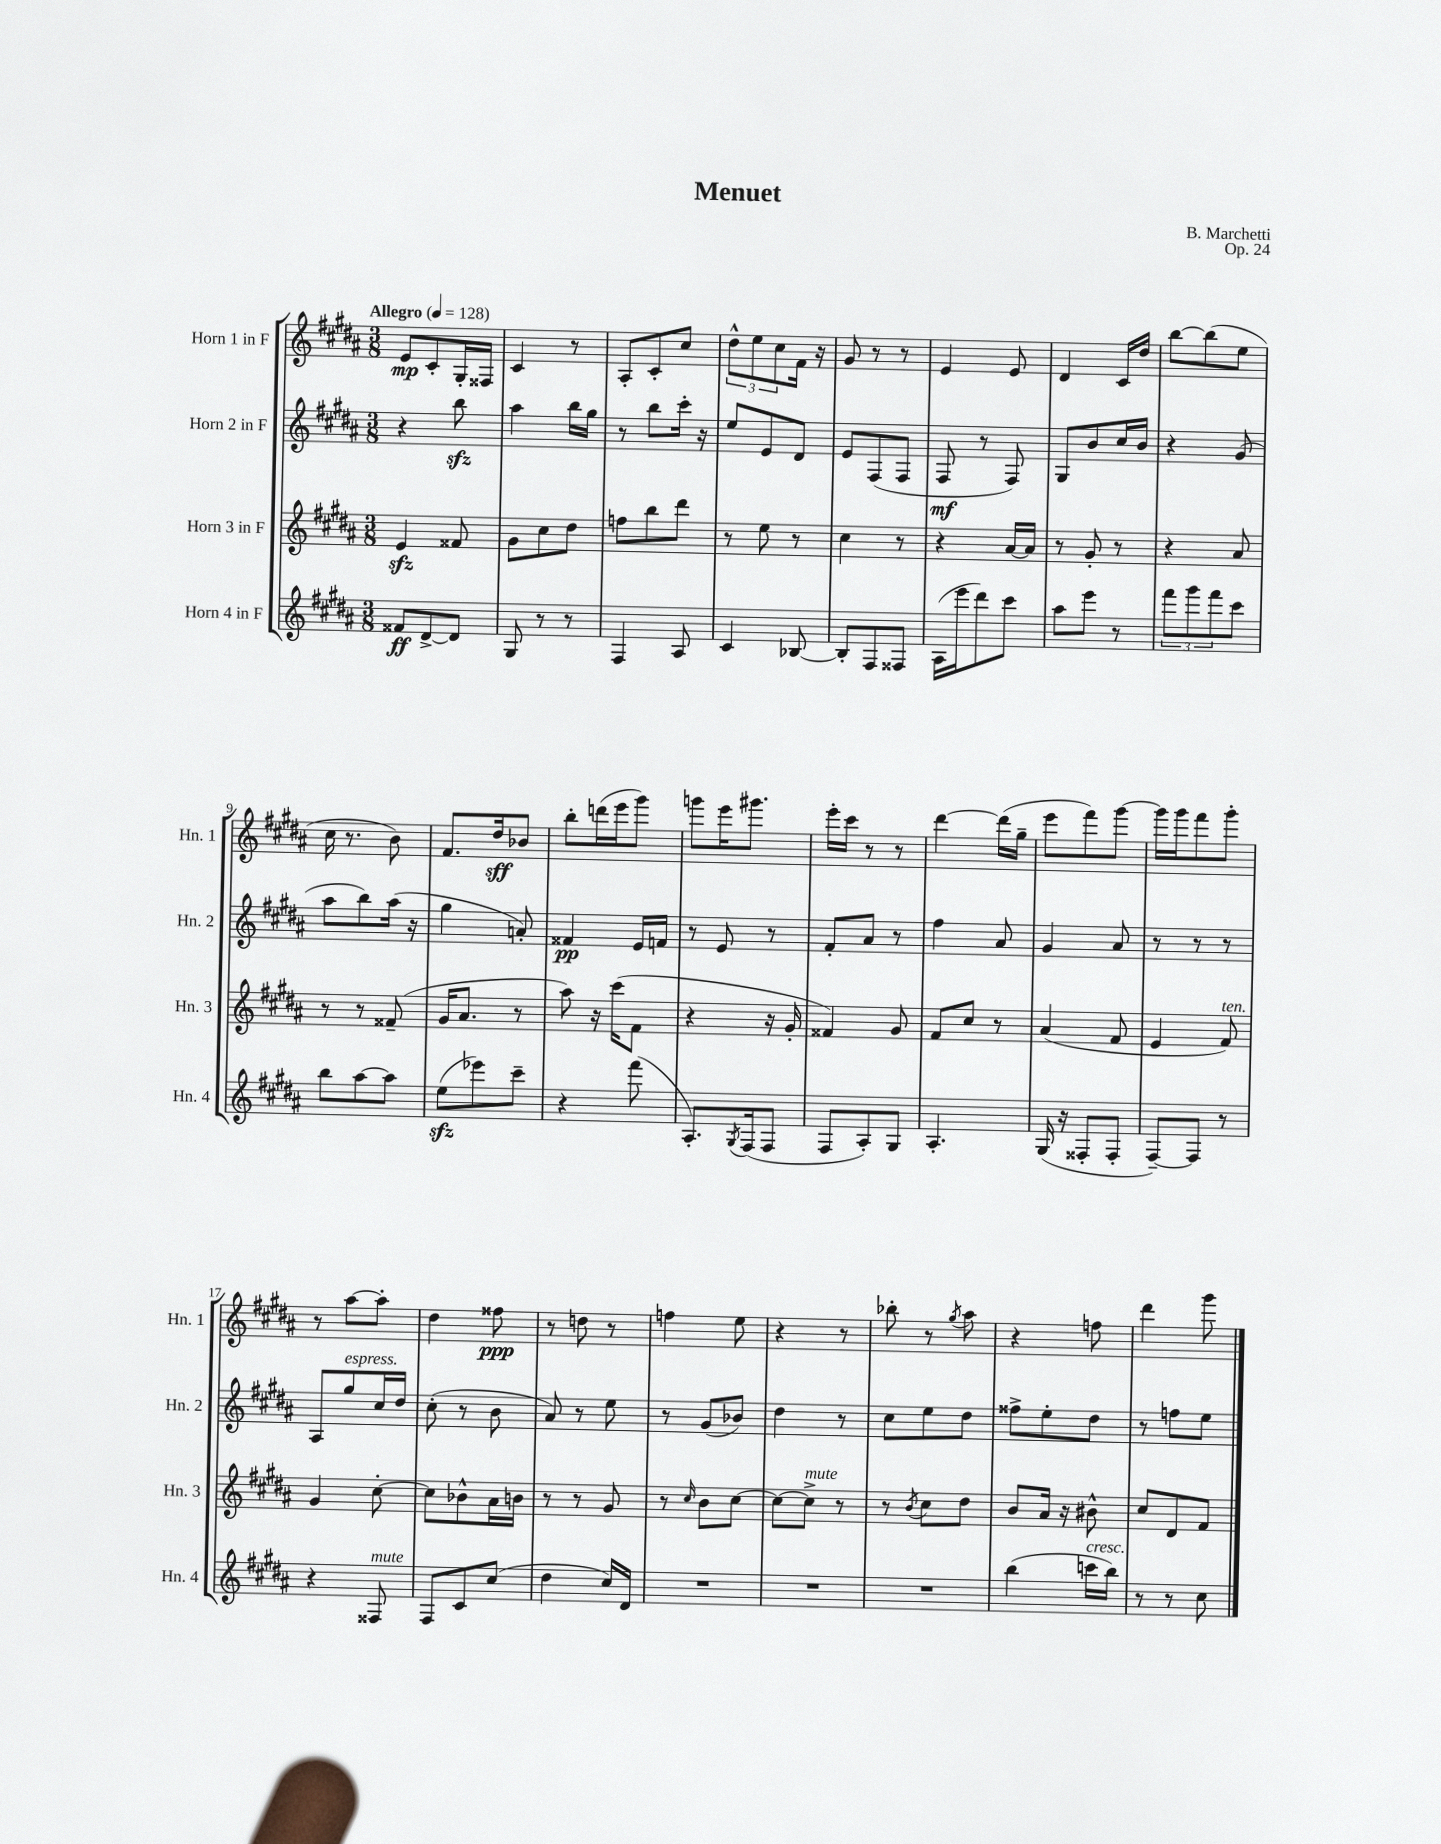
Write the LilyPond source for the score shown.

\header { title = "Menuet" composer = "B. Marchetti" opus = "Op. 24" }
<<
\new StaffGroup <<
\new Staff = "s0" \with { instrumentName = "Horn 1 in F" shortInstrumentName = "Hn. 1" } {
    \clef treble \key b \major \numericTimeSignature \time 3/8 \tempo "Allegro" 4 = 128
    e'8\mp cis'8-. gis16-. fisis16 |
    cis'4 r8 |
    ais8-. cis'8-. cis''8 |
    \tuplet 3/2 { dis''8-^ e''8 cis''8 } fis'16 r16 |
    gis'8 r8 r8 |
    e'4 e'8 |
    dis'4 cis'16 dis''16 |
    b''8~ b''8( e''8 |
    cis''16 r8. b'8) |
    fis'8. dis''16\sff bes'8 |
    b''8-. d'''16( e'''16 gis'''8) |
    g'''8 e'''16 gis'''8. |
    e'''16-. cis'''16 r8 r8 |
    dis'''4~ dis'''16( gis''16-- |
    e'''8 fis'''8) gis'''8~ |
    gis'''16 gis'''16 fis'''8 gis'''8-. |
    r8 ais''8~ ais''8-. |
    dis''4 fisis''8\ppp |
    r8 d''8 r8 |
    f''4 e''8 |
    r4 r8 |
    bes''8-. r8 \acciaccatura { gis''8 } ais''8 |
    r4 f''8 |
    dis'''4 gis'''8 \bar "|." |
}
\new Staff = "s1" \with { instrumentName = "Horn 2 in F" shortInstrumentName = "Hn. 2" } {
    \clef treble \key b \major \numericTimeSignature \time 3/8
    r4 b''8\sfz |
    ais''4 b''16 gis''16 |
    r8 b''8 cis'''16-. r16 |
    e''8 e'8 dis'8 |
    e'8 fis8( fis8 |
    fis8\mf r8 fis8) |
    gis8 b'8 cis''16 b'16 |
    r4 gis'8( |
    ais''8 b''8) ais''16( r16 |
    gis''4 a'8-.) |
    fisis'4\pp e'16 f'16 |
    r8 e'8 r8 |
    fis'8-. ais'8 r8 |
    fis''4 ais'8 |
    gis'4 ais'8 |
    r8 r8 r8 |
    ais8 gis''8^\markup { \italic "espress." } cis''16 dis''16 |
    cis''8-.( r8 b'8 |
    ais'8) r8 e''8 |
    r8 gis'8( bes'8) |
    dis''4 r8 |
    cis''8 e''8 dis''8 |
    fisis''8-> e''8-. dis''8 |
    r8 f''8 e''8 \bar "|." |
}
\new Staff = "s2" \with { instrumentName = "Horn 3 in F" shortInstrumentName = "Hn. 3" } {
    \clef treble \key b \major \numericTimeSignature \time 3/8
    e'4\sfz fisis'8 |
    gis'8 cis''8 dis''8 |
    f''8 b''8 dis'''8 |
    r8 e''8 r8 |
    cis''4 r8 |
    r4 ais'16~ ais'16 |
    r8 gis'8-. r8 |
    r4 ais'8 |
    r8 r8 fisis'8--( |
    gis'16 ais'8. r8 |
    ais''8) r16 cis'''16( fis'8 |
    r4 r16 gis'16-. |
    fisis'4) gis'8 |
    fis'8 cis''8 r8 |
    ais'4( fis'8 |
    e'4 fis'8^\markup { \italic "ten." }) |
    gis'4 cis''8~-. |
    cis''8 bes'8-^ ais'16 b'16 |
    r8 r8 gis'8 |
    r8 \grace { cis''16 } b'8 cis''8~ |
    cis''8~ cis''8->^\markup { \italic "mute" } r8 |
    r8 \acciaccatura { b'8 } cis''8 dis''8 |
    b'8 ais'16 r16 bis'8-^ |
    cis''8 dis'8 fis'8 \bar "|." |
}
\new Staff = "s3" \with { instrumentName = "Horn 4 in F" shortInstrumentName = "Hn. 4" } {
    \clef treble \key b \major \numericTimeSignature \time 3/8
    fisis'8\ff dis'8~-> dis'8 |
    gis8 r8 r8 |
    fis4 ais8 |
    cis'4 bes8~ |
    bes8-. fis8 fisis8 |
    ais16( e'''16 dis'''8) cis'''8 |
    ais''8 e'''8 r8 |
    \tuplet 3/2 { fis'''8 gis'''8 fis'''8 } cis'''8 |
    b''8 ais''8~ ais''8 |
    e''8\sfz( ees'''8) cis'''8-- |
    r4 fis'''8( |
    ais8.-.) \acciaccatura { gis8 } fis16( fis8 |
    fis8 ais8-.) gis8 |
    ais4.-. |
    gis16( r16 fisis8-. fisis8-. |
    fis8~--) fis8 r8 |
    r4 fisis8^\markup { \italic "mute" } |
    fis8 cis'8 cis''8( |
    dis''4 cis''16) dis'16 |
    R4. |
    R4. |
    R4. |
    b''4( c'''16^\markup { \italic "cresc." } b''16) |
    r8 r8 cis''8 \bar "|." |
}
>>
>>
